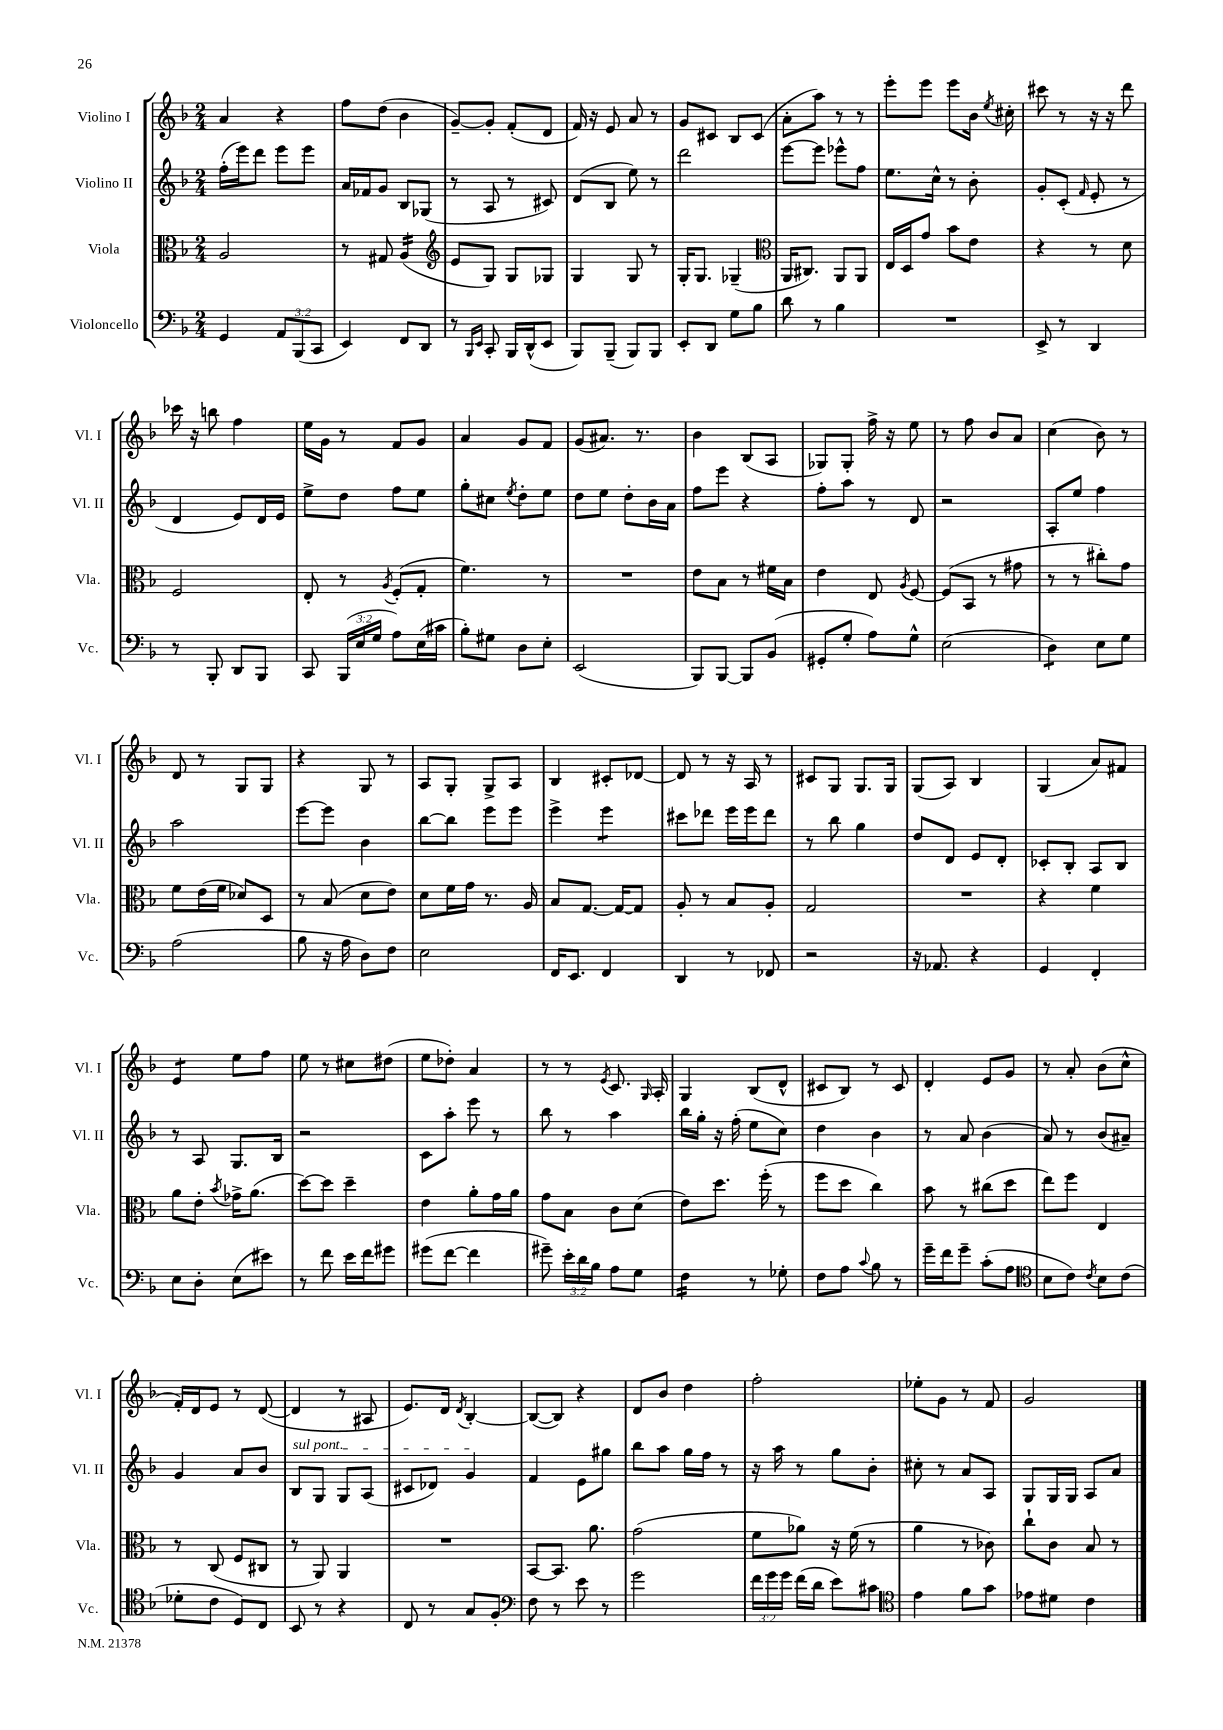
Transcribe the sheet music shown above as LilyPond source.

<<
\new StaffGroup <<
\new Staff = "s0" \with { instrumentName = "Violino I" shortInstrumentName = "Vl. I" } {
    \clef treble \key f \major \numericTimeSignature \time 2/4
    \autoBeamOff a'4 r4 |
    f''8[ d''8]( bes'4 |
    g'8[~--) g'8]-. f'8[-.( d'8] |
    f'16) r16 e'8 a'8 r8 |
    g'8[ cis'8] bes8[ cis'8]( |
    a'8[-. a''8]) r8 r8 |
    e'''8[-. e'''8] e'''8[ bes'16] \acciaccatura { e''8 } cis''16-. |
    cis'''8 r8 r16 r16 d'''8 |
    ces'''16 r16 b''8 f''4 |
    e''16[ g'16] r8 f'8[ g'8] |
    a'4 g'8[ f'8] |
    g'8[( ais'8.]) r8. |
    bes'4 bes8[( a8] |
    ges8[) ges8]-. f''16-> r16 e''8 |
    r8 f''8 bes'8[ a'8] |
    c''4( bes'8) r8 |
    d'8 r8 g8[ g8] |
    r4 g8 r8 |
    a8[ g8]-. g8[-> a8] |
    bes4 cis'8[-. des'8]~ |
    des'8 r8 r16 a16 r8 |
    cis'8[ g8] g8.[ g16] |
    g8[( a8]) bes4 |
    g4( a'8[) fis'8] |
    e'4:8 e''8[ f''8] |
    e''8 r8 cis''8[ dis''8]( |
    e''8[ des''8]-.) a'4 |
    r8 r8 \acciaccatura { e'8 } c'8. \grace { g16 } a16-. |
    g4 bes8[( d'8]-^ |
    cis'8[ bes8]) r8 cis'8 |
    d'4-. e'8[ g'8] |
    r8 a'8-. bes'8[( c''8]-^ |
    f'16[-.) d'16 e'8] r8 d'8~( |
    d'4 r8 ais8 |
    e'8.[) d'16] \acciaccatura { d'8 } bes4~-. |
    bes8[~( bes8]) r4 |
    d'8[ bes'8] d''4 |
    f''2-. |
    ees''8[-. g'8] r8 f'8 |
    g'2 \bar "|." |
}
\new Staff = "s1" \with { instrumentName = "Violino II" shortInstrumentName = "Vl. II" } {
    \clef treble \key f \major \numericTimeSignature \time 2/4
    \autoBeamOff f''16[-.( e'''16) d'''8] e'''8[ e'''8] |
    a'16[ fes'16 g'8] bes8[ ges8]( |
    r8 a8 r8 cis'8) |
    d'8[( bes8] e''8) r8 |
    d'''2 |
    e'''8[~ e'''8] ees'''8[-^ f''8] |
    e''8.[ c''16]-^ r8 bes'8-. |
    g'8[-. c'8]-.( \grace { f'16 } e'8-. r8 |
    d'4 e'8[) d'16 e'16] |
    e''8[-> d''8] f''8[ e''8] |
    g''8[-. cis''8] \acciaccatura { e''8 } d''8[-. e''8] |
    d''8[ e''8] d''8[-. bes'16 a'16] |
    f''8[ e'''8] r4 |
    f''8[-. a''8] r8 d'8 |
    r2 |
    a8[-. e''8] f''4 |
    a''2 |
    e'''8[~ e'''8] bes'4 |
    bes''8[~ bes''8] e'''8[ e'''8] |
    e'''4-> e'''4:8 |
    cis'''8[ des'''8] e'''16[ e'''16 des'''8] |
    r8 bes''8 g''4 |
    d''8[ d'8] e'8[ d'8]-. |
    ces'8[-. bes8]-. a8[ bes8] |
    r8 a8 g8.[ bes16] |
    r2 |
    c'8[ a''8]-. e'''8 r8 |
    bes''8 r8 a''4 |
    bes''16[ g''16]-. r16 f''16-.( e''8[ c''8]) |
    d''4 bes'4 |
    r8 a'8 bes'4( |
    a'8) r8 bes'8[( ais'8]--) |
    g'4 a'8[ bes'8] |
    \once \override TextSpanner.bound-details.left.text = \markup { \italic "sul pont." } bes8[\startTextSpan g8] g8[ a8]( |
    cis'8[ des'8]) g'4\stopTextSpan |
    f'4 e'8[ gis''8] |
    bes''8[ a''8] g''16[ f''16] r8 |
    r16 a''16 r8 g''8[ bes'8]-. |
    cis''8-. r8 a'8[ a8] |
    g8[ g16 g16] a8[ a'8] \bar "|." |
}
\new Staff = "s2" \with { instrumentName = "Viola" shortInstrumentName = "Vla." } {
    \clef alto \key f \major \numericTimeSignature \time 2/4
    \autoBeamOff a2 |
    r8 gis8 a4:16( |
    \clef treble e'8[ g8]) g8[ ges8] |
    g4 g8 r8 |
    g16[-. g8.] ges4--( |
    \clef alto a,16[ cis8.]) a,8[ a,8] |
    e16[ d16 g'8] bes'8[ e'8] |
    r4 r8 d'8 |
    f2 |
    e8-. r8 \acciaccatura { a8 } f8[-.( g8]-. |
    f'4.) r8 |
    R2 |
    e'8[ bes8] r8 fis'16[ bes16] |
    e'4 e8 \acciaccatura { a8 } f8~ |
    f8[( bes,8] r8 gis'8 |
    r8 r8 cis''8[-.) g'8] |
    f'8[ e'16( f'16] des'8[) d8] |
    r8 bes8( d'8[ e'8]) |
    d'8[ f'16 g'16] r8. a16 |
    bes8[ g8.]~ g16[~ g8] |
    a8-. r8 bes8[ a8]-. |
    g2 |
    R2 |
    r4 f'4 |
    a'8[ e'8]-. \acciaccatura { bes'8 } ges'16[-> a'8.]( |
    d''8[~) d''8] d''4-- |
    e'4 a'8[-. g'16 a'16] |
    g'8[ bes8] c'8[ d'8]( |
    e'8[) d''8.] f''16-.( r8 |
    f''8[ d''8] c''4) |
    bes'8 r8 cis''8[( d''8] |
    e''8[) f''8] e4 |
    r8 c8( f8[ cis8] |
    r8 a,8) a,4 |
    R2 |
    bes,8[~ bes,8.] a'8. |
    g'2( |
    f'8[ aes'8]) r16 f'16( r8 |
    a'4 r8 ces'8) |
    c''8[-! c'8] bes8 r8 \bar "|." |
}
\new Staff = "s3" \with { instrumentName = "Violoncello" shortInstrumentName = "Vc." } {
    \clef bass \key f \major \numericTimeSignature \time 2/4 \override Staff.TupletNumber.text = #tuplet-number::calc-fraction-text
    \autoBeamOff g,4 \tuplet 3/2 { a,8[ bes,,8( c,8] } |
    e,4) f,8[ d,8] |
    r8 \grace { bes,,16[ e,16] } c,8-. bes,,16[ d,16-^( e,8] |
    bes,,8[) bes,,8]--( bes,,8[) bes,,8] |
    e,8[-. d,8] g8[ bes8] |
    d'8 r8 bes4 |
    R2 |
    e,8-> r8 d,4 |
    r8 bes,,8-. d,8[ bes,,8] |
    c,8 \tuplet 3/2 { bes,,16[( e16 g16] } a8[) e16( cis'16] |
    bes8[-.) gis8] d8[ e8]-. |
    e,2( |
    bes,,8[) bes,,8]~ bes,,8[ bes,8]( |
    gis,8[-. g8]-. a8[) g8]-^ |
    e2( |
    d4:8) e8[ g8] |
    a2( |
    bes8 r16 a16 d8[) f8] |
    e2 |
    f,16[ e,8.] f,4 |
    d,4 r8 fes,8 |
    r2 |
    r16 aes,8. r4 |
    g,4 f,4-. |
    e8[ d8]-. e8[( eis'8]) |
    r8 f'8 e'16[ f'16 gis'8] |
    gis'8[( f'8]~ f'4 |
    gis'8--) \tuplet 3/2 { e'16[-. d'16 bes16] } a8[ g8] |
    f4:16 r8 ges8-. |
    f8[ a8] \appoggiatura { c'8 } bes8 r8 |
    g'16[-- f'16 g'8]-- c'8[-.( a8] |
    \clef tenor bes8[ c'8]) \acciaccatura { c'8 } bes8[ c'8]( |
    des'8[-. c'8] d8[) c8] |
    bes,8 r8 r4 |
    c8 r8 g8[ f8]-. |
    \clef bass f8 r8 e'8 r8 |
    g'2 |
    \tuplet 3/2 { f'16[ g'16 g'16] } f'16[( d'16] e'8[) cis'8] |
    \clef tenor e'4 f'8[ g'8] |
    ees'8[ dis'8] c'4 \bar "|." |
}
>>
>>
\layout { \context { \Score \remove "Bar_number_engraver" } }
